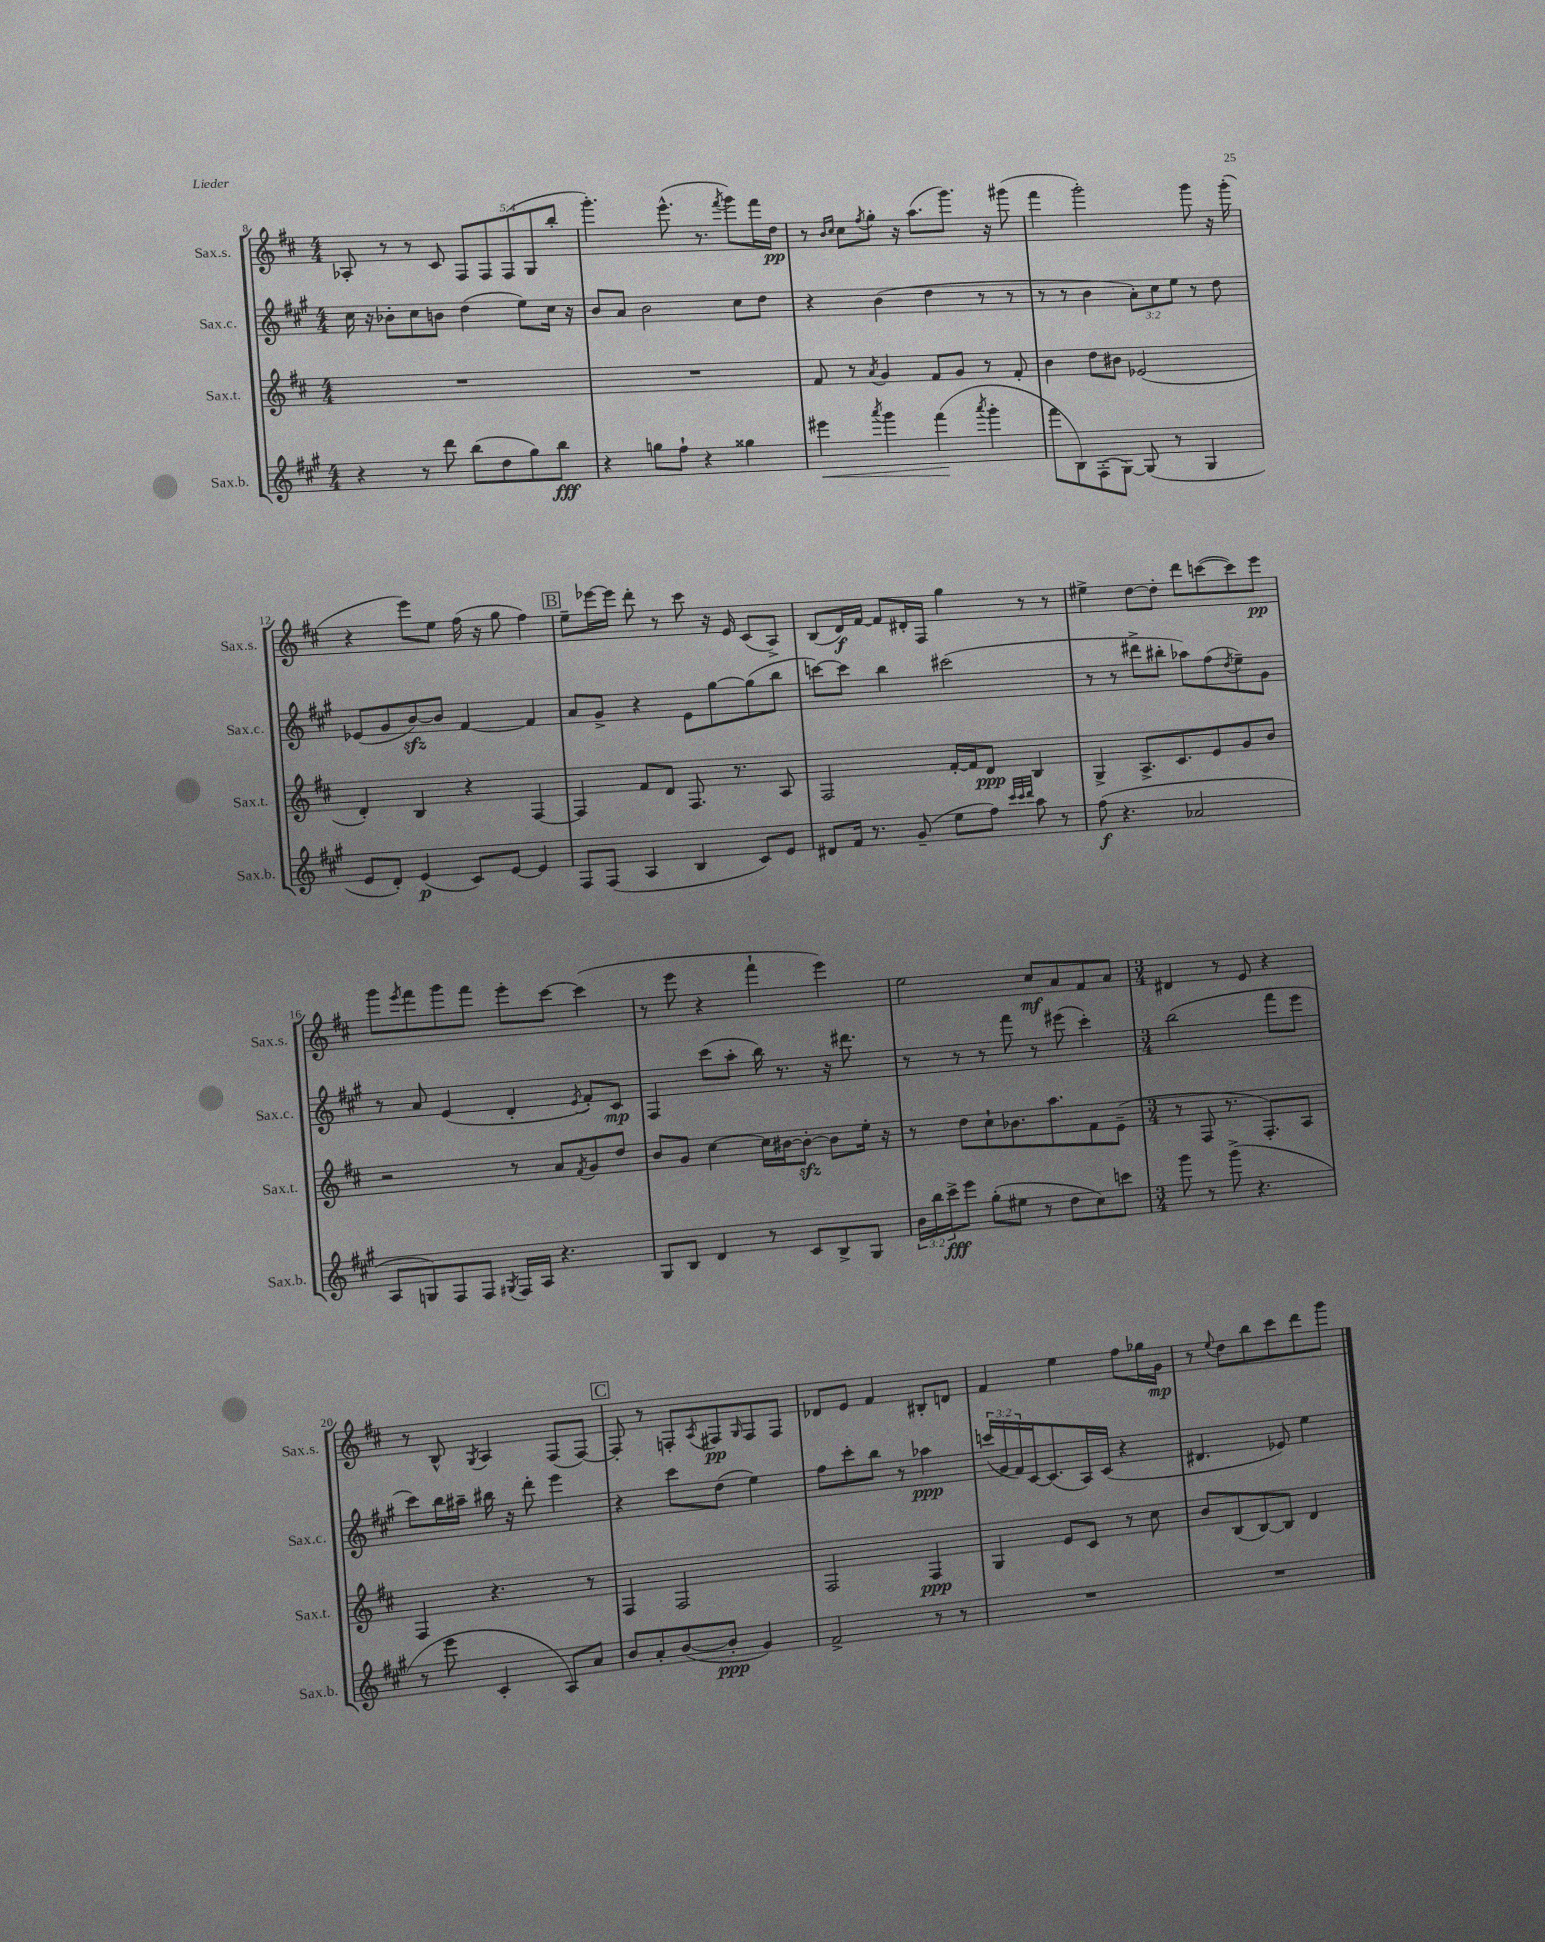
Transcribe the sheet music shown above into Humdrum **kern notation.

**kern	**dynam	**kern	**dynam	**kern	**dynam	**kern	**dynam
*part4	*part4	*part3	*part3	*part2	*part2	*part1	*part1
*staff4	*staff4	*staff3	*staff3	*staff2	*staff2	*staff1	*staff1
*I"Sax.b.	*	*I"Sax.t.	*	*I"Sax.c.	*	*I"Sax.s.	*
*I'Sax.b.	*	*I'Sax.t.	*	*I'Sax.c.	*	*I'Sax.s.	*
*clefG2	*	*clefG2	*	*clefG2	*	*clefG2	*
*k[f#c#g#]	*	*k[f#c#]	*	*k[f#c#g#]	*	*k[f#c#]	*
*M4/4	*	*M4/4	*	*M4/4	*	*M4/4	*
=8	=8	=8	=8	=8	=8	=8	=8
4r	.	1r	.	16cc#\	.	8A-X'/	.
.	.	.	.	16r	.	.	.
.	.	.	.	8b-X'\L	.	8r	.
8r	.	.	.	8cc#\	.	8r	.
8ddd\	.	.	.	8bn\J	.	8c#/	.
(8bb\L	.	.	.	(4dd\	.	10F#/L	.
.	.	.	.	.	.	10F#/	.
8dd\	.	.	.	.	.	.	.
.	.	.	.	.	.	(10F#/	.
8gg#\)	.	.	.	8ee\L)	.	.	.
.	.	.	.	.	.	10G/	.
8bb\J	fff	.	.	16cc#\Jk	.	.	.
.	.	.	.	.	.	10bb'/J	.
.	.	.	.	16r	.	.	.
=9	=9	=9	=9	=9	=9	=9	=9
4r	.	1r	.	8b/L	.	4.ggg'\)	.
.	.	.	.	8a/J	.	.	.
8ggn\L	.	.	.	2b\	.	.	.
8ff#`\J	.	.	.	.	.	(8.eee^^\	.
4r	.	.	.	.	.	.	.
.	.	.	.	.	.	8.r	.
.	.	.	.	.	.	8qfff#/	.
4gg##X\	.	.	.	8cc#\L	.	8ggg\L)	.
.	.	.	.	8dd\J	.	16fff#\L	.
.	.	.	.	.	.	16dd\JJ	pp
=10	=10	=10	=10	=10	=10	=10	=10
!	!LO:HP:b	!	!	!	!	!	!
4eee#X\	<	8f#/	.	4r	.	8r	.
.	.	.	.	.	.	16qqb/LL	.
.	.	.	.	.	.	16qqcc#/JJ	.
.	.	8r	.	.	.	8cc#\L	.
8qaaa/	.	8qa/	.	.	.	8qff#/	.
4ggg#\	.	4g/	.	(4b\	.	8gg'\J	.
.	.	.	.	.	.	16r	.
.	.	.	.	.	.	(8.aa\L	.
(4fff#\	.	8f#/L	.	4dd\	.	.	.
.	.	8g/J	.	.	.	8.ggg\J)	.
8qaaa/	.	.	.	.	.	.	.
4ggg#'\	[	8r	.	8r	.	.	.
.	.	.	.	.	.	16r	.
.	.	8f#'/	.	8r	.	(8ggg#X\	.
=11	=11	=11	=11	=11	=11	=11	=11
8fff#\L	.	4b\	.	8r	.	4fff#\	.
8B\)	.	.	.	8r	.	.	.
(8F#'\	.	8dd\L	.	4b\	.	2ggg'\)	.
[8G#\J)	.	8b#X\J	.	.	.	.	.
(8G#/]	.	(2e-X/	.	12a'\L)	.	.	.
.	.	.	.	12cc#\	.	.	.
8r	.	.	.	.	.	.	.
.	.	.	.	12ee\J	.	.	.
4G#/	.	.	.	8r	.	8ggg\	.
.	.	.	.	8dd\	.	16r	.
.	.	.	.	.	.	(16ggg'\	.
!!LO:LB:g=z
=12	=12	=12	=12	=12	=12	=12	=12
8e/L	.	4d'/)	.	(8e-X/L	.	4r	.
8d'/J)	.	.	.	8g#/	.	.	.
(4e/	p	4B/	.	[8bzz/)	.	8eee\L)	.
.	.	.	.	8b/J]	.	8ee\J	.
8c#/L)	.	4r	.	[4f#/	.	(16ff#\	.
.	.	.	.	.	.	16r	.
[8e/J	.	.	.	.	.	8gg\	.
4e/]	.	[4F#/	.	4f#/]	.	4ff#\)	.
!!LO:REH:place=s1:t=B
=13	=13	=13	=13	=13	=13	=13	=13
8F#/L	.	4F#/]	.	8a/L	.	8ee~\L	.
(8F#/J	.	.	.	8g#^/J	.	[16eee-X\L	.
.	.	.	.	.	.	16eee-\JJ]	.
4A/	.	8f#/L	.	4r	.	8ddd'\	.
.	.	8d/J	.	.	.	8r	.
4B/	.	8.F#/	.	8e\L	.	8ccc#\	.
.	.	.	.	[8gg#\	.	16r	.
.	.	8.r	.	.	.	16e/	.
8c#/L)	.	.	.	(8gg#\]	.	(8c#/L	.
8e/J	.	8A/	.	8bb\J	.	8A^/J)	.
=14	=14	=14	=14	=14	=14	=14	=14
8d#X/L	.	2F#/	.	[8cccn\L)	.	(8B/L	.
16f#/Jk	.	.	.	8ccc\J]	.	16d/L)	f
8.r	.	.	.	.	.	[16f#/JJ	.
.	.	.	.	4bb\	.	8f#/L]	.
(8g#~/	.	.	.	.	.	16d#X'/L	.
.	.	.	.	.	.	16F#/JJ	.
8ee\L	.	[16f#'/LL	.	(2ccc#X\	.	4gg\	.
.	.	16f#/J]	.	.	.	.	.
8ff#\J)	.	8d/J	ppp	.	.	.	.
32qqccc#/LLL	.	.	.	.	.	.	.
32qqccc#/	.	.	.	.	.	.	.
32qqddd/JJJ	.	.	.	.	.	.	.
8aa\	.	4B/	.	.	.	8r	.
8r	.	.	.	.	.	8r	.
=15	=15	=15	=15	=15	=15	=15	=15
(8ff#\	f	4G^/	.	8r	.	4ee#X^\	.
4.r	.	.	.	8r	.	.	.
.	.	8.A^/L	.	8ddd#X^\L	.	[8dd\L	.
.	.	.	.	8bb#X'\J	.	8dd'\J]	.
.	.	8.c#/	.	.	.	.	.
2a-X/	.	.	.	8aa-X\L)	.	8ddd\L	.
.	.	8e/	.	(8ff#\	.	([8cccn\	.
.	.	.	.	8qdd/	.	.	.
.	.	8g/	.	8ee~\)	.	8ccc\])	.
.	.	8b/J	.	8g#\J	.	8eee\J	pp
!!LO:LB:g=z
=16	=16	=16	=16	=16	=16	=16	=16
8A/L	.	2r	.	8r	.	8ggg\L	.
.	.	.	.	.	.	8qeee/	.
8Gn/)	.	.	.	8a/	.	8fff#\	.
8F#/	.	.	.	(4e/	.	8ggg\	.
8F#/J	.	.	.	.	.	8fff#\J	.
8qG#X/	.	.	.	.	.	.	.
16F#/LL	.	8r	.	4d'/	.	8eee'\L	.
16A/JJ	.	.	.	.	.	.	.
4.r	.	8a/L	.	.	.	[8ccc#\J	.
.	.	8qf#/	.	8qe/	.	.	.
.	.	8g/	.	8f#'/L)	.	(4ccc#\]	.
.	.	8dd/J	.	8c#/J	mp	.	.
=17	=17	=17	=17	=17	=17	=17	=17
8G#/L	.	8b/L	.	4F#/	.	8r	.
8B/J	.	8g/J	.	.	.	8eee\	.
4d/	.	[4cc#\	.	(8ccc#\L	.	4r	.
.	.	.	.	8aa'\J	.	.	.
8r	.	16cc#\LL]	.	16bb\)	.	4fff#`\	.
.	.	[16b#X\J	.	8.r	.	.	.
8c#/L	.	8b#zz'\J_	.	.	.	.	.
8B^/	.	8b#\L]	.	16r	.	4eee\)	.
.	.	.	.	8.ddd#X\	.	.	.
8G#/J	.	16ee'\Jk	.	.	.	.	.
.	.	16r	.	.	.	.	.
=18	=18	=18	=18	=18	=18	=18	=18
24b\LL	.	8r	.	8r	.	2ee\	.
24bb\	.	.	.	.	.	.	.
24ccc#^\J	fff	.	.	.	.	.	.
8eee\J	.	8dd\L	.	8r	.	.	.
(8gg#'\L	.	8cc#`\	.	8r	.	.	.
8ee#X\J	.	8.b-X\	.	8fff#\	.	.	.
8r	.	.	.	8r	.	8cc#/L	mf
.	.	8.aa\	.	.	.	.	.
8dd\L	.	.	.	(8eee#X\	.	8a/	.
8cc#\)	.	8f#\	.	4ccc#'\)	.	8f#/	.
8cccn\J	.	(8e~\J	.	.	.	8a/J	.
=19	=19	=19	=19	=19	=19	=19	=19
*M3/4	*	*M3/4	*	*M3/4	*	*M3/4	*
8ggg#\	.	8r	.	(2bb\	.	4d#X/	.
8r	.	8F#/	.	.	.	.	.
(8ggg#^\	.	8.r	.	.	.	8r	.
4.r	.	.	.	.	.	8e/	.
.	.	8.F#'/L)	.	.	.	.	.
.	.	.	.	8fff#\L	.	4r	.
.	.	8A/J	.	8eee\J	.	.	.
!!LO:LB:g=z
=20	=20	=20	=20	=20	=20	=20	=20
8r	.	4F#/	.	8ccc#\L)	.	8r	.
8eee\	.	.	.	16bb\L	.	8B^^/	.
.	.	.	.	16aa#X~\JJ	.	.	.
.	.	.	.	.	.	8qG/	.
4c#'/	.	4.r	.	16bb#X\	.	4A/	.
.	.	.	.	16r	.	.	.
.	.	.	.	8ddd'\	.	.	.
8A/L)	.	.	.	4eee\	.	(8F#/L	.
8a/J	.	8r	.	.	.	[8F#/J)	.
!!LO:REH:place=s1:t=C
=21	=21	=21	=21	=21	=21	=21	=21
8b/L	.	4F#/	.	4r	.	8F#'/]	.
8a'/	.	.	.	.	.	8r	.
([8b/	.	2F#/	.	8ccc#\L	.	8Fn'/L	.
.	.	.	.	.	.	8qA/	.
8b'/J]	ppp	.	.	(8dd\J	.	8F#X/	pp
.	.	.	.	.	.	16qqG/	.
4g#/)	.	.	.	4ee\)	.	8F#/	.
.	.	.	.	.	.	8F#/J	.
=22	=22	=22	=22	=22	=22	=22	=22
2f#^/	.	2F#/	.	8ff#\L	.	8d-X/L	.
.	.	.	.	8ccc#'\	.	8e/J	.
.	.	.	.	8bb\J	.	4f#/	.
.	.	.	.	8r	.	.	.
8r	.	4F#/	ppp	4aa-X\	ppp	8B#X'/L	.
8r	.	.	.	.	.	8dn/J	.
=23	=23	=23	=23	=23	=23	=23	=23
2.r	.	4G/	.	(24cccn/LL	.	4f#/	.
.	.	.	.	24g#/	.	.	.
.	.	.	.	24f#/)	.	.	.
.	.	.	.	[16c#/J	.	.	.
.	.	.	.	(8.c#/]	.	.	.
.	.	8e/L	.	.	.	4ee\	.
.	.	8c#/J	.	16A/L)	.	.	.
.	.	.	.	(16c#/JJ	.	.	.
.	.	8r	.	4r	.	8ff#\L	.
.	.	8cc#\	.	.	.	16gg-X\L	.
.	.	.	.	.	.	16g\JJ	mp
=24	=24	=24	=24	=24	=24	=24	=24
2.r	.	8b/L	.	4.d#X/	.	8r	.
.	.	.	.	.	.	8qqee/	.
.	.	(8B/	.	.	.	8dd\L	.
.	.	[8B/)	.	.	.	8bb\	.
.	.	8B/J]	.	8e-X/)	.	8ccc#\	.
.	.	4d/	.	4ee\	.	8ddd\	.
.	.	.	.	.	.	8ggg\J	.
==	==	==	==	==	==	==	==
*-	*-	*-	*-	*-	*-	*-	*-
